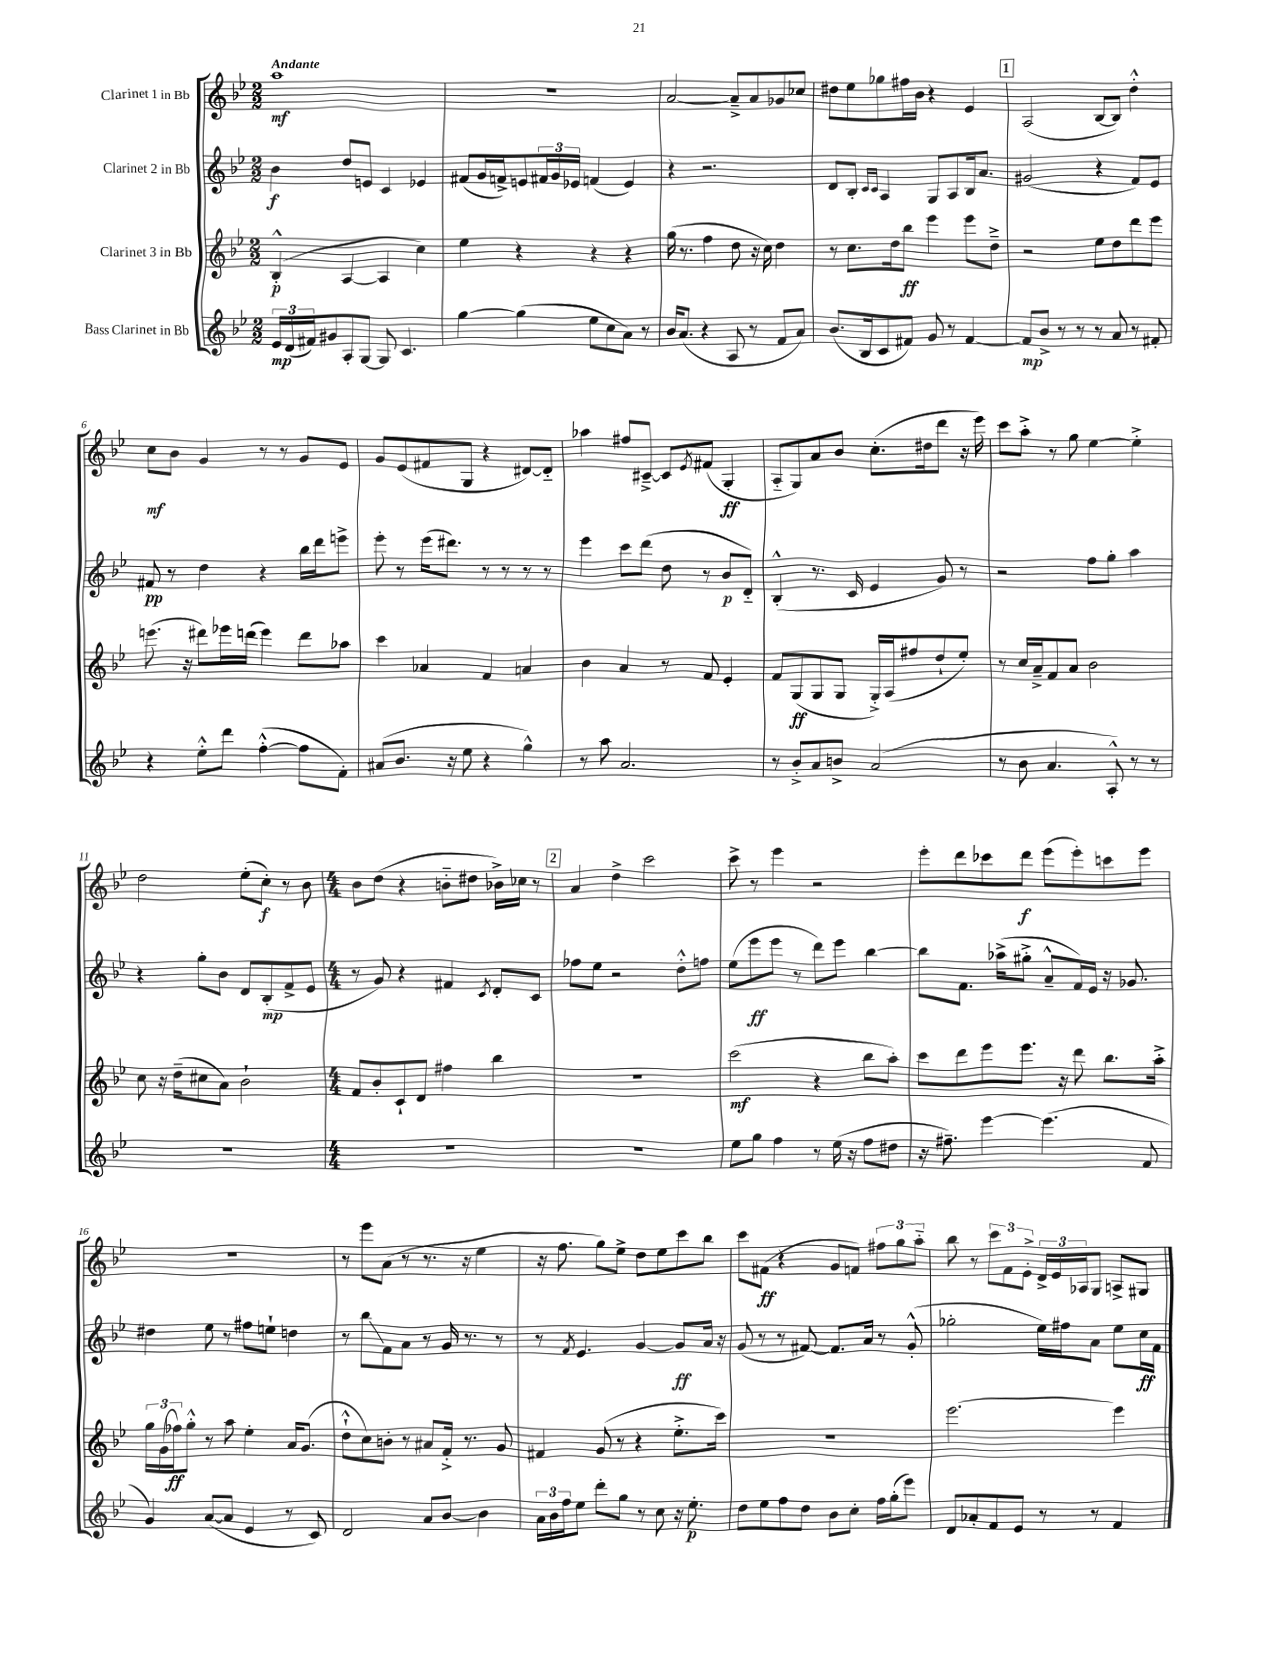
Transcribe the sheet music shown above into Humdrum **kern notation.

**kern	**kern	**kern	**kern
*staff4	*staff3	*staff2	*staff1
*clefG2	*clefG2	*clefG2	*clefG2
*k[b-e-]	*k[b-e-]	*k[b-e-]	*k[b-e-]
*M2/2	*M2/2	*M2/2	*M2/2
24e-	(4B-'^^	4b-	1aa
(24d	.	.	.
24f#)	.	.	.
8g#	.	.	.
8A'	[4A	8dd	.
[8G	.	8e	.
8G]	4A]	4c	.
4.c	.	.	.
.	4cc)	4e-	.
=	=	=	=
[4gg	4ee-	(8f#	1r
.	.	16g	.
.	.	16f^)	.
(4gg]	4r	8e	.
.	.	24f#	.
.	.	24g	.
.	.	24e-	.
8ee-	4r	(4f	.
8cc	.	.	.
8a)	4r	4e-)	.
8r	.	.	.
=	=	=	=
16b-	(16gg	4r	[2a
(8.a	8.r	.	.
4r	4ff	2.r	.
8A	8dd	.	8a~^]
8r	16r	.	8a
.	16cc)	.	.
8f	4dd	.	8g-
8a)	.	.	8cc-
=	=	=	=
(8.b-	8r	8d	8dd#
.	8.cc	8B-'	8ee-
16B-	.	.	.
.	.	16qqc	.
.	.	16qqc	.
8c	.	4A	8gg-
.	16dd	.	.
8f#)	8bb-	.	16ff#
.	.	.	16b-
8g	4eee-	8G	4r
8r	.	8A	.
[4f#	8eee-	16B-	4e-
.	.	8.a	.
.	8dd~^	.	.
=	=	=	=
8f#]	2r	(2g#	(2A
8b-^	.	.	.
8r	.	.	.
8r	.	.	.
8r	8ee-	4r	[8B-
8a	8dd	.	8B-])
8r	8ddd	8f)	4dd'^^
8f#'	8eee-	8e-	.
=	=	=	=
4r	(8.eee	8f#	8cc
.	.	8r	8b-
.	16r	.	.
8ee-'^^	8ddd#)	4dd	4g
8ddd	16eee-	.	.
.	(16ddd	.	.
([4ff'^^	4eee-)	4r	8r
.	.	.	8r
8ff]	8ddd	16bb-	8g
.	.	16ddd	.
8f')	8aa-	8eee^	8e-
=	=	=	=
(8a#	4ccc	8eee-'	8g
8.b-	.	8r	(8e-
.	4a-	(16eee-	8f#
16r	.	8.ddd#)	.
8ee-	.	.	8G
4r	4f	8r	4r
.	.	8r	.
4gg^^)	4a	8r	[8d#)
.	.	8r	8d#'~]
=	=	=	=
8r	4b-	4eee-	4aa-
8aa	.	.	.
2.a	4a	8ccc	8ff#
.	.	(8ddd	[8c#~^
.	8r	8dd	8c#]
.	.	.	8qe-
.	8f	8r	(8f#
.	4e-'	8b-	4G'
.	.	8d'~)	.
=	=	=	=
8r	8f	(4B-'^^	8A'~
8b-'^	(8G	.	8G)
8a	8G	8.r	8a
8b^	8G	.	8b-
.	.	16c	.
(2a	16G'^)	4e-	(8.cc'
.	(16A	.	.
.	8ff#	.	.
.	.	.	16dd#
.	8dd`	8g)	8ddd
.	8ee-')	8r	16r
.	.	.	16eee-)
=	=	=	=
8r	8r	2r	8ccc
8b-	16cc	.	8aa'^
.	16a~^	.	.
4.a	8f	.	8r
.	8a	.	8gg
.	2b-	8ff	[4ee-
8A'^^)	.	8gg'	.
8r	.	4aa	4ee-'^]
8r	.	.	.
=	=	=	=
1r	8cc	4r	2dd
.	16r	.	.
.	(16dd~	.	.
.	8cc#	8gg'	.
.	8a)	8b-	.
.	2b-`	8d	(8ee-'
.	.	(8B-'	8cc')
.	.	8f^	8r
.	.	8e-	8b-
=	=	=	=
*M4/4	*M4/4	*M4/4	*M4/4
1r	8f	8r	8b-
.	8b-'	8g)	(8dd
.	8c`	4r	4r
.	8d	.	.
.	4ff#	4f#	8b'~
.	.	.	8dd#
.	.	8qc	.
.	4bb-	8d'	16b-^)
.	.	.	16cc-
.	.	8c	8r
=	=	=	=
1r	1r	8ff-	4a
.	.	8ee-	.
.	.	2r	4dd^
.	.	.	2ccc
.	.	8dd'^^	.
.	.	8ff	.
=	=	=	=
8ee-	(2ccc	(8ee-	8ccc^
8gg	.	8eee-	8r
4ff	.	8eee-	4eee-
.	.	8r	.
8r	4r	8ddd)	2r
(16ee-	.	8eee-	.
16r	.	.	.
8ff	8bb-	[4bb-	.
8dd#	8aa')	.	.
=	=	=	=
16r	8ccc	8bb-]	8eee-'
8.ff#~)	.	.	.
.	8ddd	8.f	8ddd
[4eee-	8eee-	.	8ccc-
.	.	(16aa-^	.
.	8.eee-	8gg#'^	8ddd
(4.eee-]	.	8a~^^	(8eee-
.	16r	.	.
.	8ddd	16f)	8eee-')
.	.	16e-	.
.	8.bb-	16r	8ccc
.	.	8.g-	.
8f	.	.	8eee-
.	16aa'^	.	.
=	=	=	=
4g)	24gg	4dd#	1r
.	(24g	.	.
.	24ff-)	.	.
.	8gg'^^	.	.
([8a	8r	8ee-	.
8a]	8aa	8r	.
4e-	4ee-'	8ff#	.
.	.	8ee`	.
8r	16a	4dd	.
.	(8.g	.	.
8c)	.	.	.
=	=	=	=
2d	8dd`^^	8r	8r
.	8cc)	8bb-	8eee-
.	8b'	8f	(8a
.	8r	8a	8r
8a	8a#	8r	8.r
[8b-	16f'^	16g	.
.	8.r	8.r	16r
4b-]	.	.	4ee-
.	8g	8r	.
=	=	=	=
24a	4f#	8r	16r
24b-	.	.	.
.	.	.	8.ff
24ff	.	.	.
.	.	8qf	.
8ee-	.	4.e-	.
8ddd'	(8g	.	8gg)
8gg	8r	.	8ee-^
8r	4r	[4g	8dd
8cc	.	.	8ee-
16r	8.ee-'^	8g]	8ccc
8.ee-'	.	.	.
.	.	16a	8bb-
.	16ccc)	16r	.
=	=	=	=
8dd	1r	(8g	8ccc
8ee-	.	8r	(8f#
8ff	.	8r	4r
8dd	.	[8f#)	.
8b-	.	8.f#]	8g
8cc'	.	.	8f)
.	.	16a	.
16ff	.	8r	12ff#
(16gg'	.	.	.
.	.	.	12gg
8eee-)	.	(8g'^^	.
.	.	.	12aa'~
=	=	=	=
8d	[2.eee-	2gg-'	8bb-
8a-'	.	.	8r
8f	.	.	12ccc
.	.	.	12f
8e-	.	.	.
.	.	.	12e-'^
8r	.	16ee-)	24d^
.	.	.	24e-
.	.	16ff#	.
.	.	.	24A-
8r	.	8a	8G
4f	4eee-]	8ee-	8A^
.	.	16cc	8G#
.	.	16f	.
==	==	==	==
*-	*-	*-	*-
